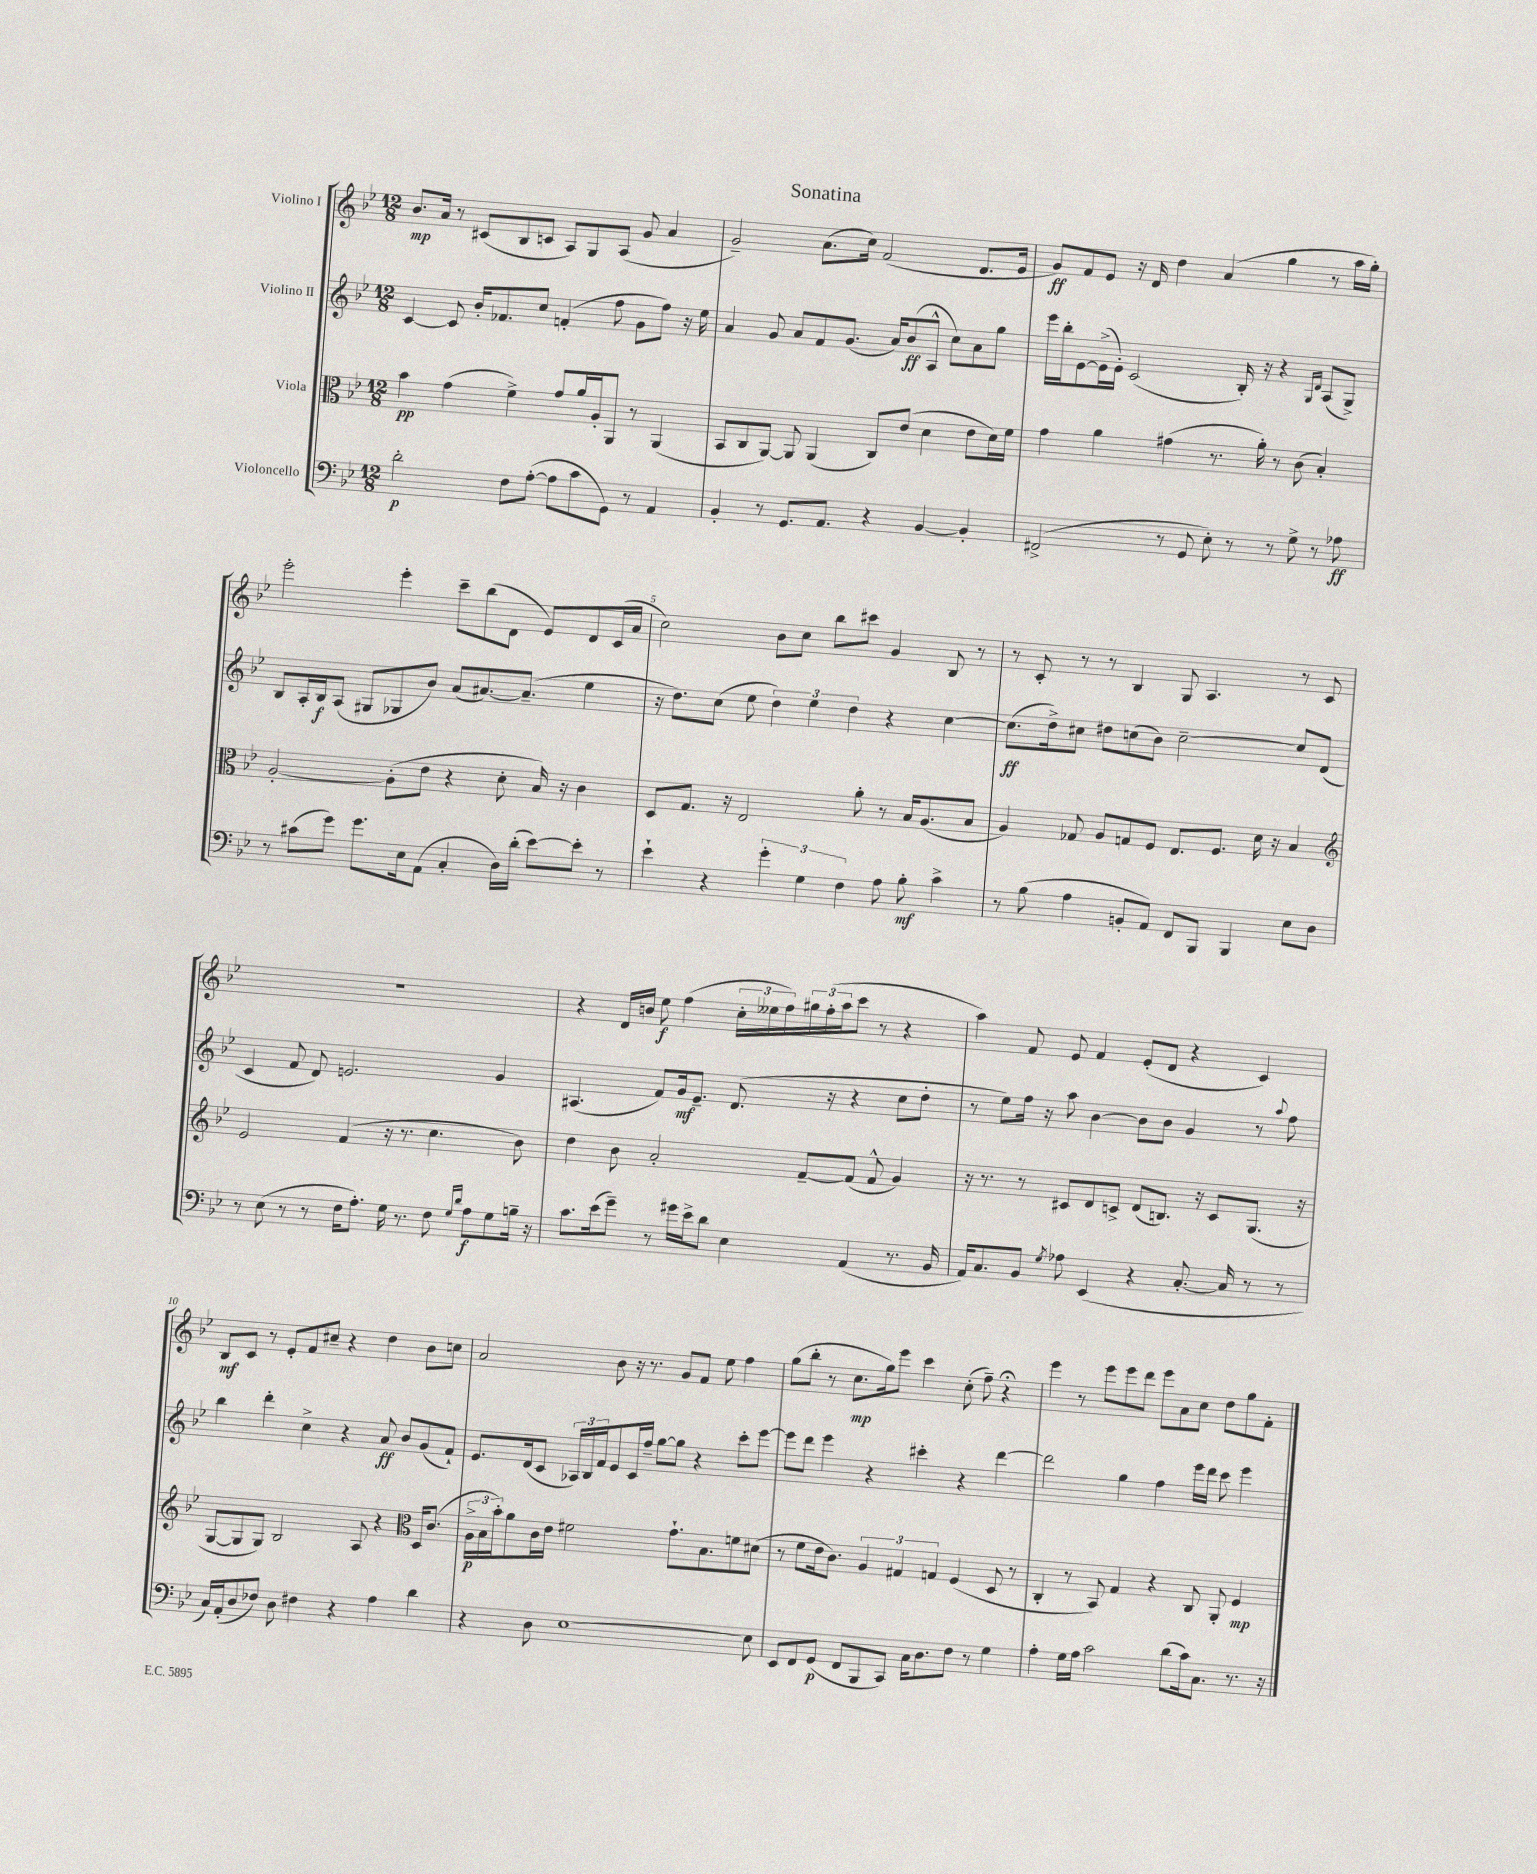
\header { title = "Sonatina" }
<<
\new StaffGroup <<
\new Staff = "s0" \with { instrumentName = "Violino I" } {
    \clef treble \key bes \major \numericTimeSignature \time 12/8
    bes'8.\mp a'16 r8 cis'8( bes8 c'8 a8) g8 a8( g'8 a'4 |
    g'2--) a'8.( c''16) f'2( d'8. ees'16 |
    g'8\ff) f'8 ees'8 r16 d'16 d''4 a'4( g''4 r8 a''16 g''16-.) |
    ees'''2-. ees'''4-. c'''8-- bes''8( d'8 ees'8) d'8 c'16( a'16 |
    c''2) bes'8 c''8 bes''8 cis'''8 g'4 bes8 r8 |
    r8 c'8-. r8 r8 bes4 g8 a4. r8 c'8 |
    R1. |
    r4 d'16 b'16 ees''8\f f''4( \tuplet 3/2 { c''16-. eeses''16 f''16) } \tuplet 3/2 { gis''16 f''16-.( a''16 } c'''8 r8 r4 |
    a''4) f'8 ees'8 f'4 ees'8-.( d'8 r4 c'4) |
    bes8\mf c'8 r8 ees'8-. f'8 cis''8-- r4 d''4 bes'8 c''8 |
    a'2 bes'8 r16 r8. g'8 f'8 ees''8 f''4 |
    g''8( bes''8-. r8 c''8.\mp g''16) ees'''8 c'''4 c''8-.( f''8--) r4\fermata |
    ees'''4 r8 ees'''8 ees'''8 d'''8 ees'''8 a'8 c''8 d''8 g''8 f'8-. \bar "|." |
}
\new Staff = "s1" \with { instrumentName = "Violino II" } {
    \clef treble \key bes \major \numericTimeSignature \time 12/8
    c'4~ c'8 bes'16-. fes'8. c''8 f'4-.( f''8 g'8 f''8) r16 ees''16 |
    a'4 g'8 a'8 f'8 g'8.( a'16) bes'8\ff( a8-^ c''8) a'8 g''8 |
    ees'''16 bes''16-. ees'8~ ees'16->( ees'16-.) c'2( bes16-.) r16 r4 \grace { g16 d'16 } a8( g8->) |
    bes8 a16-. bes16\f a8( gis8 ges8 bes'8) a'8( ais'8.~) ais'8.--( ees''4 |
    r16 d''8.) c''8( ees''8 \tuplet 3/2 { d''4) ees''4 d''4 } r4 c''4~ |
    c''8.\ff( d''16->) cis''8 dis''8 c''8( bes'8) c''2~-- c''8 d'8( |
    c'4 f'8 d'8) e'2. g'4 |
    ais4.( f'8) g'16\mf ees'8.-- d'8.( r16 r4 c''8 d''8-. |
    r8 ees''8) f''16 r16 a''8 bes'4~ bes'8 bes'8 g'4 r8 \appoggiatura { a''8 } f''8 |
    bes''4 d'''4-. c''4-> r4 a'8\ff bes'8 g'8( f'8-!) |
    ees'8. d'16( c'8 \tuplet 3/2 { aes16) bes16 f'16 } ees'8 c'16 f''16-- g''8~ g''8 r4 c'''8-. ees'''8~ |
    ees'''8 d'''8 ees'''4 r4 cis'''4-. r4 d'''4~ |
    d'''2 g''4 f''4 ees'''16 d'''16 c'''8 ees'''4 \bar "|." |
}
\new Staff = "s2" \with { instrumentName = "Viola" } {
    \clef alto \key bes \major \numericTimeSignature \time 12/8
    bes'4\pp g'4( f'4->) g'8 a'16 a16-. a,8 r8 a,4( |
    bes,8 c8 a,8~) a,8 a,4( c8) ees'8( d'4 ees'8 d'16) f'16 |
    g'4 a'4 gis'4( r8. a'16-.) r8 c'8( bes4-.) |
    a2~-. a8-.( ees'8 r4 d'8-. bes16) r16 c'4 |
    d8 g8. r16 ees2 a'8-. r8 bes16 a8.( bes8 |
    a4) ges8 a8 g8 f8 ees8. f8. d'16 r16 bes4 |
    \clef treble ees'2 f'4( r16 r8. c''4. bes'8) |
    d''4 bes'8 a'2-. f'8~-- f'8( f'8-^ g'4) |
    r16 r8. r8 cis'8 d'8 c'8-> d'8( b8.) r16 c'8 g8.( r16 |
    g8~ g8 g8) bes2 a8 r4 \clef alto d16 c'8.( |
    \tuplet 3/2 { a16->\p bes16 bes'16-.) } a'8 c'16 ees'16 fis'2 g'8.-! bes8. f'8 dis'8( |
    r8 f'8 ees'16 c'8.) \tuplet 3/2 { a4 gis4 g4 } f4( d8 r8 |
    c4-. r8 bes,8) g4 r4 c8 a,8-. f4\mp \bar "|." |
}
\new Staff = "s3" \with { instrumentName = "Violoncello" } {
    \clef bass \key bes \major \numericTimeSignature \time 12/8
    d'2-.\p f8 a8~-.( a8 c'8 g,8) r8 a,4 |
    bes,4-. r8 g,8. a,8. r4 bes,4~ bes,4-. |
    fis,2->( r8 g,8 ees8-.) r8 r8 g8-> r8 aes8\ff |
    r8 cis'8( g'8) g'8. ees16 a,8( c4-. d16) d'16-.( ees'8~) ees'8-. r8 |
    ees'4-! r4 \tuplet 3/2 { g'4-. g4 f4 } a8 bes8-.\mf c'4-> |
    r8 bes8( a4 b,8-. a,8) f,8 bes,,8 bes,,4 ees8 d8 |
    r8 ees8( r8 r8 f16 a8.-.) g16 r8. f8 \grace { g16 d'16 } a8\f g8 b16-- r16 |
    c'8. ees'16( g'8--) r8 gis'16 ees'16-> d'8 ees4 a,4( r8. bes,16 |
    a,16) c8. bes,8 \acciaccatura { g8 } aes8 ees,4( r4 c8.~-. c16 r8 r8 |
    c16) a,16-.( d8 fes8) d8 fis4 r4 a4 d'4 |
    r4 d8 ees1~ ees8 |
    ees,8 f,8 g,8\p( f,8 bes,,8 c,8) c16 d8. f8 r8 g4 |
    a4-. g16 a16 c'2 d'8( c'16) c8. r8. r16 \bar "|." |
}
>>
>>
\layout { \context { \Score \override BarNumber.break-visibility = ##(#f #t #t) barNumberVisibility = #(every-nth-bar-number-visible 5) } }
